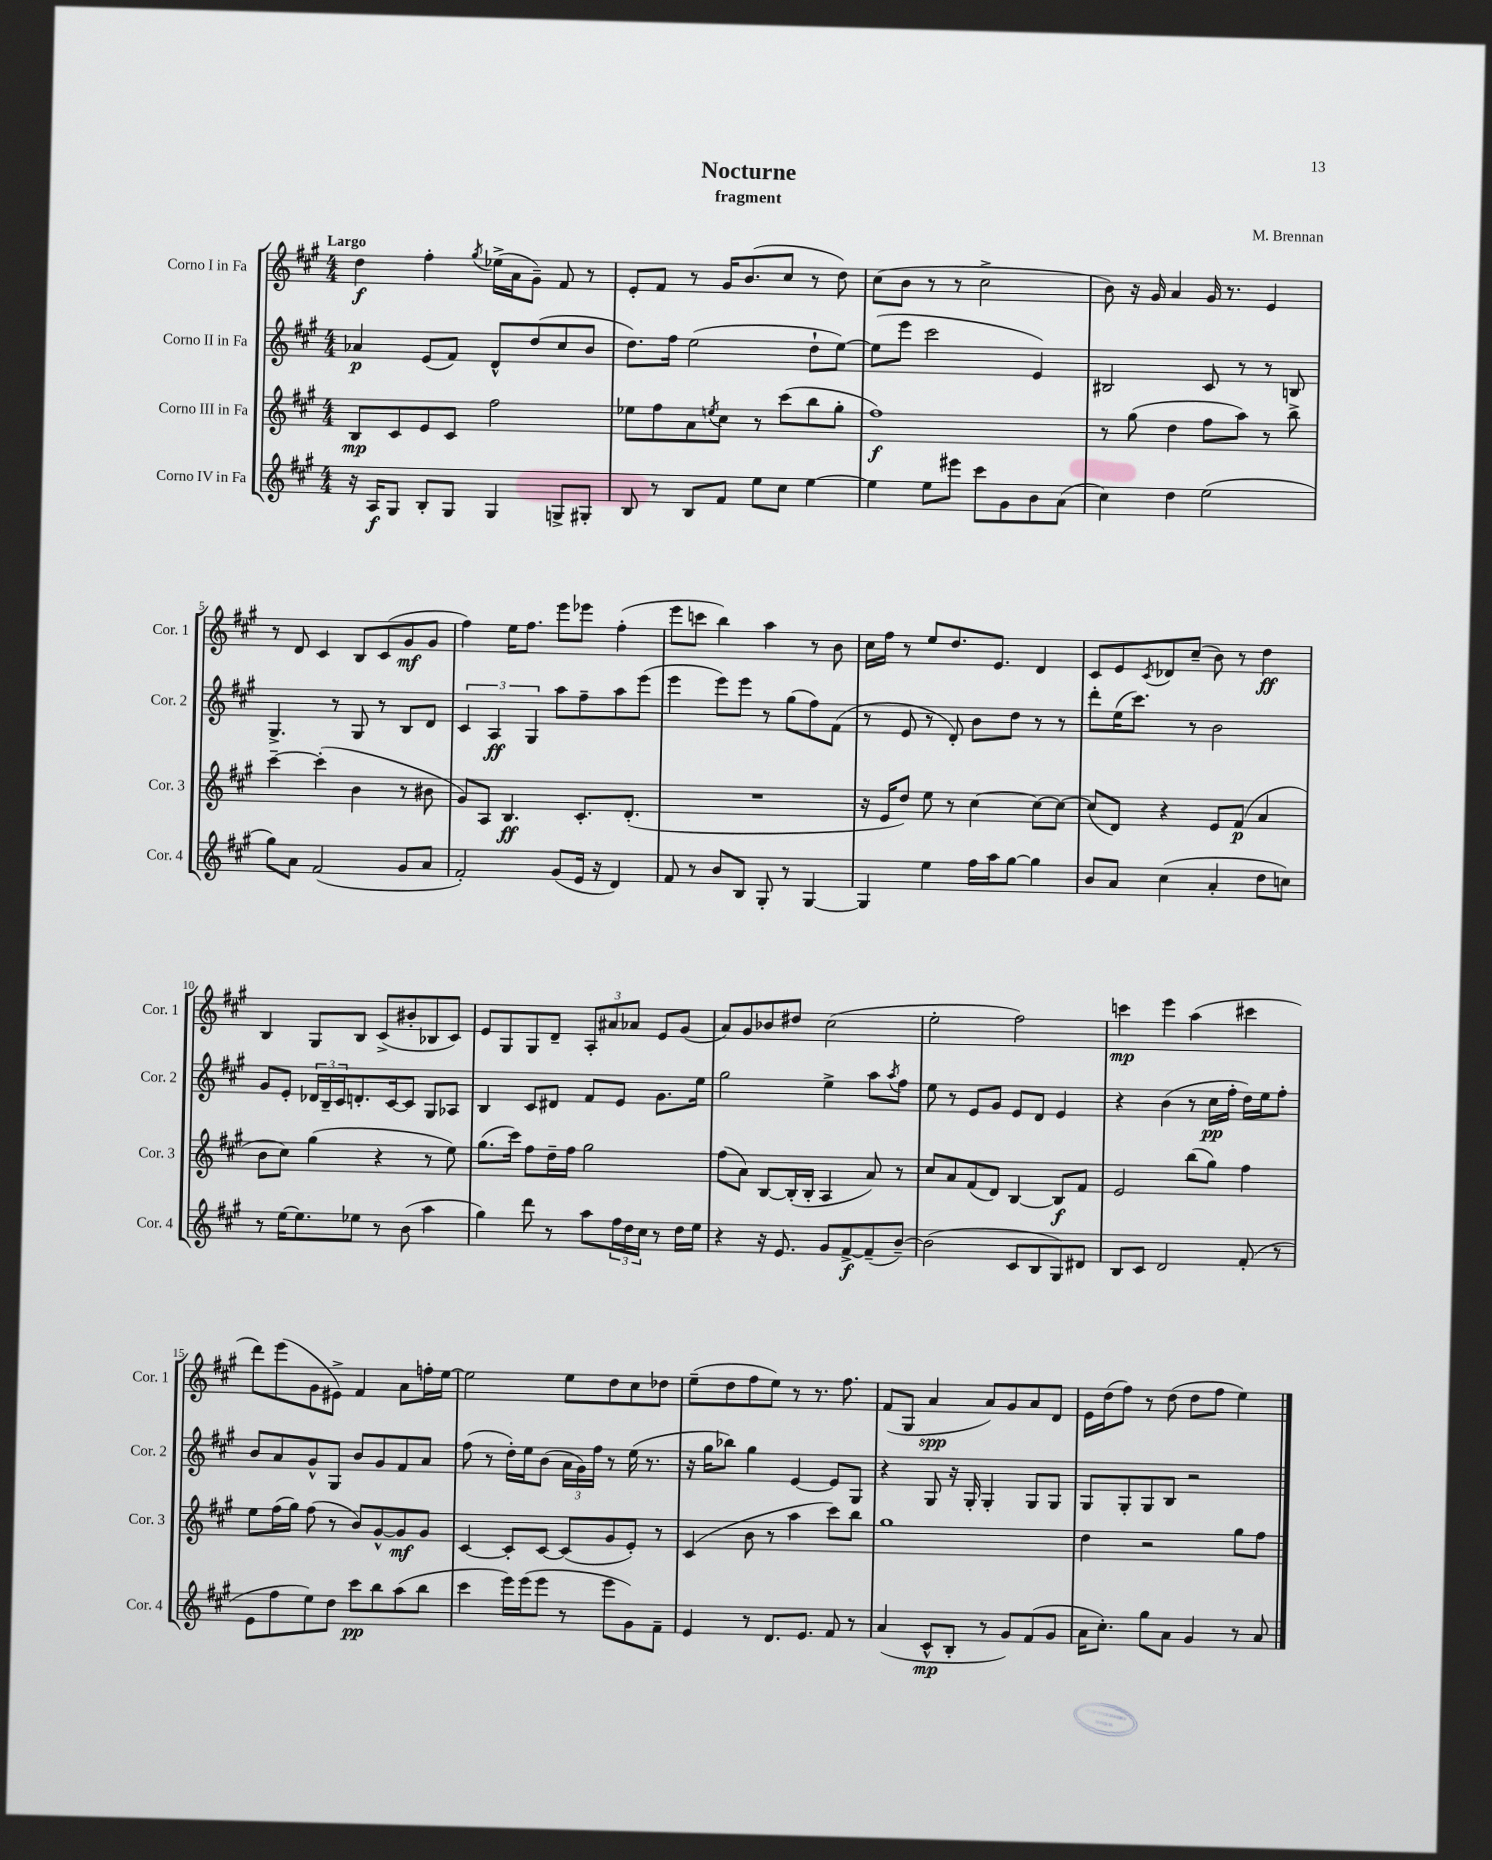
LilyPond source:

\header { title = "Nocturne" composer = "M. Brennan" subtitle = "fragment" }
<<
\new StaffGroup <<
\new Staff = "s0" \with { instrumentName = "Corno I in Fa" shortInstrumentName = "Cor. 1" } {
    \clef treble \key a \major \numericTimeSignature \time 4/4 \tempo "Largo"
    d''4\f fis''4-. \acciaccatura { gis''8 } ees''16->( a'16 gis'8--) fis'8 r8 |
    e'8-. fis'8 r8 gis'16 b'8.( cis''8 r8 d''8) |
    cis''8( b'8 r8 r8 cis''2-> |
    b'8) r16 gis'16 a'4 gis'16 r8. e'4 |
    r8 d'8 cis'4 b8 cis'8( gis'8\mf gis'8 |
    fis''4) e''16 fis''8. e'''8 ees'''8 fis''4-.( |
    e'''8 c'''8 b''4) a''4 r8 b'8 |
    cis''16 fis''16 r8 e''8 d''8. e'8. d'4 |
    cis'8 e'8 \acciaccatura { cis'8 } des'8 cis''8--( b'8) r8 d''4\ff |
    b4 gis8 b8 cis'8->( bis'8-. bes8 cis'8) |
    e'8 gis8 gis8 d'8-- \tuplet 3/2 { a8-. ais'8 aes'8 } e'8 gis'8( |
    a'8) gis'8 bes'8 dis''8 cis''2( |
    e''2-. fis''2) |
    c'''4\mp e'''4 a''4( cis'''4 |
    d'''8) e'''8( gis'8 eis'8->) fis'4 a'8 f''16-. e''16~ |
    e''2 e''8 d''8 cis''8 des''8 |
    e''8--( d''8 fis''8 e''8) r8 r8. fis''8. |
    fis'8( gis8 a'4\spp a'8) gis'8 a'8 d'8 |
    e'16 d''16( fis''8) r8 d''8( d''8 fis''8 e''4) \bar "|." |
}
\new Staff = "s1" \with { instrumentName = "Corno II in Fa" shortInstrumentName = "Cor. 2" } {
    \clef treble \key a \major \numericTimeSignature \time 4/4
    aes'4\p e'8( fis'8) d'8-^ d''8( cis''8 b'8 |
    d''8.) fis''16 e''2( d''8-! e''8~) |
    e''8( e'''8 cis'''2 e'4) |
    bis2 cis'8 r8 r8 b8 |
    gis4.-> r8 gis8 r8 b8 d'8 |
    \tuplet 3/2 { cis'4 a4\ff gis4 } a''8 fis''8-- a''8 e'''8( |
    e'''4 e'''8) e'''8 r8 gis''8( fis''8) fis'8( |
    r8 e'8 r8 d'8-.) b'8 d''8 r8 r8 |
    d'''8-. e''16( cis'''8.) r8 b'2 |
    gis'8 e'8-. \tuplet 3/2 { des'16 b16-- cis'16 } d'8.-. cis'16~ cis'8 gis8 aes8 |
    b4 cis'8 dis'8 fis'8 e'8 gis'8. e''16 |
    gis''2 e''4-> a''8 \acciaccatura { a''8 } fis''8 |
    e''8 r8 e'8 gis'8 e'8 d'8 e'4 |
    r4 b'4( r8 cis''16\pp fis''16-. d''16) e''16 fis''8-. |
    b'8 a'8 gis'8-^ gis8 b'8 gis'8 fis'8 a'8 |
    fis''8( r8 d''16-.) e''16 b'8( \tuplet 3/2 { a'16 gis'16) fis''16 } r8 e''16( r8. |
    r16 gis''16 bes''8) gis''4 e'4~ e'8 gis8 |
    r4 gis8 r16 gis16-. gis4-. gis8 gis8 |
    gis8 gis8-. gis8 b8 r2 \bar "|." |
}
\new Staff = "s2" \with { instrumentName = "Corno III in Fa" shortInstrumentName = "Cor. 3" } {
    \clef treble \key a \major \numericTimeSignature \time 4/4
    b8\mp cis'8 e'8 cis'8 fis''2 |
    ees''8 fis''8 a'8 \acciaccatura { e''8 } cis''8 r8 cis'''8( b''8 gis''8-. |
    fis''1\f) |
    r8 gis''8( d''4 fis''8 a''8) r8 b''8-> |
    cis'''4~-- cis'''4-.( b'4 r8 bis'8 |
    gis'8) a8 b4.\ff cis'8.-. d'8.-.( |
    R1 |
    r16 e'16 d''8) e''8 r8 cis''4~ cis''8~ cis''8~ |
    cis''8( d'8) r4 e'8 fis'8\p( a'4 |
    b'8 cis''8) gis''4( r4 r8 e''8) |
    gis''8.( cis'''16) fis''8 d''16-- fis''16 gis''2 |
    fis''8( a'8) b8~ b16-.( b16-. a4 a'8) r8 |
    cis''8 a'8 fis'8( d'8) b4~ b8\f fis'8 |
    e'2 b''8( gis''8) fis''4 |
    e''8 fis''16( gis''16) fis''8( r8 b'8) gis'8~-^ gis'8\mf gis'8 |
    cis'4~ cis'8-. cis'8~ cis'8( gis'8 e'8-.) r8 |
    cis'4( b'8 r8 a''4 cis'''8) b''8 |
    gis''1 |
    d''4 r2 gis''8 fis''8 \bar "|." |
}
\new Staff = "s3" \with { instrumentName = "Corno IV in Fa" shortInstrumentName = "Cor. 4" } {
    \clef treble \key a \major \numericTimeSignature \time 4/4
    r16 a16\f gis8 b8-. gis8 gis4 g8-> gis8-. |
    b8 r8 b8 fis'8 e''8 cis''8 e''4~ |
    e''4 e''8 eis'''8 cis'''8 gis'8 b'8 a'8( |
    cis''4) d''4 e''2( |
    gis''8) a'8 fis'2( gis'8 a'8 |
    fis'2-.) gis'8( e'16 r16 d'4) |
    fis'8 r8 b'8 b8 gis8-. r8 gis4~ |
    gis4 e''4 fis''16 a''16 gis''8~ gis''4 |
    b'8 a'8 cis''4( a'4-. d''8 c''8) |
    r8 e''16~ e''8. ees''8 r8 b'8( a''4 |
    gis''4) d'''8 r8 a''8 \tuplet 3/2 { fis''16 d''16 cis''16 } r8 d''16 e''16 |
    r4 r16 e'8. gis'8 fis'8~->\f fis'8--( b'8~--) |
    b'2( cis'8 b8 gis8) dis'8 |
    b8 cis'8 d'2 fis'8-.( r8 |
    e'8 fis''8 e''8) d''8 cis'''8\pp b''8 a''8( b''8 |
    cis'''4 e'''16) e'''16( e'''8 r8 e'''8 gis'8) fis'8-- |
    e'4 r8 d'8. e'8. fis'8 r8 |
    a'4( cis'8-^\mp b8-. r8 gis'8) fis'8( gis'8 |
    a'16 cis''8.-.) gis''8 a'8 gis'4 r8 a'8 \bar "|." |
}
>>
>>
